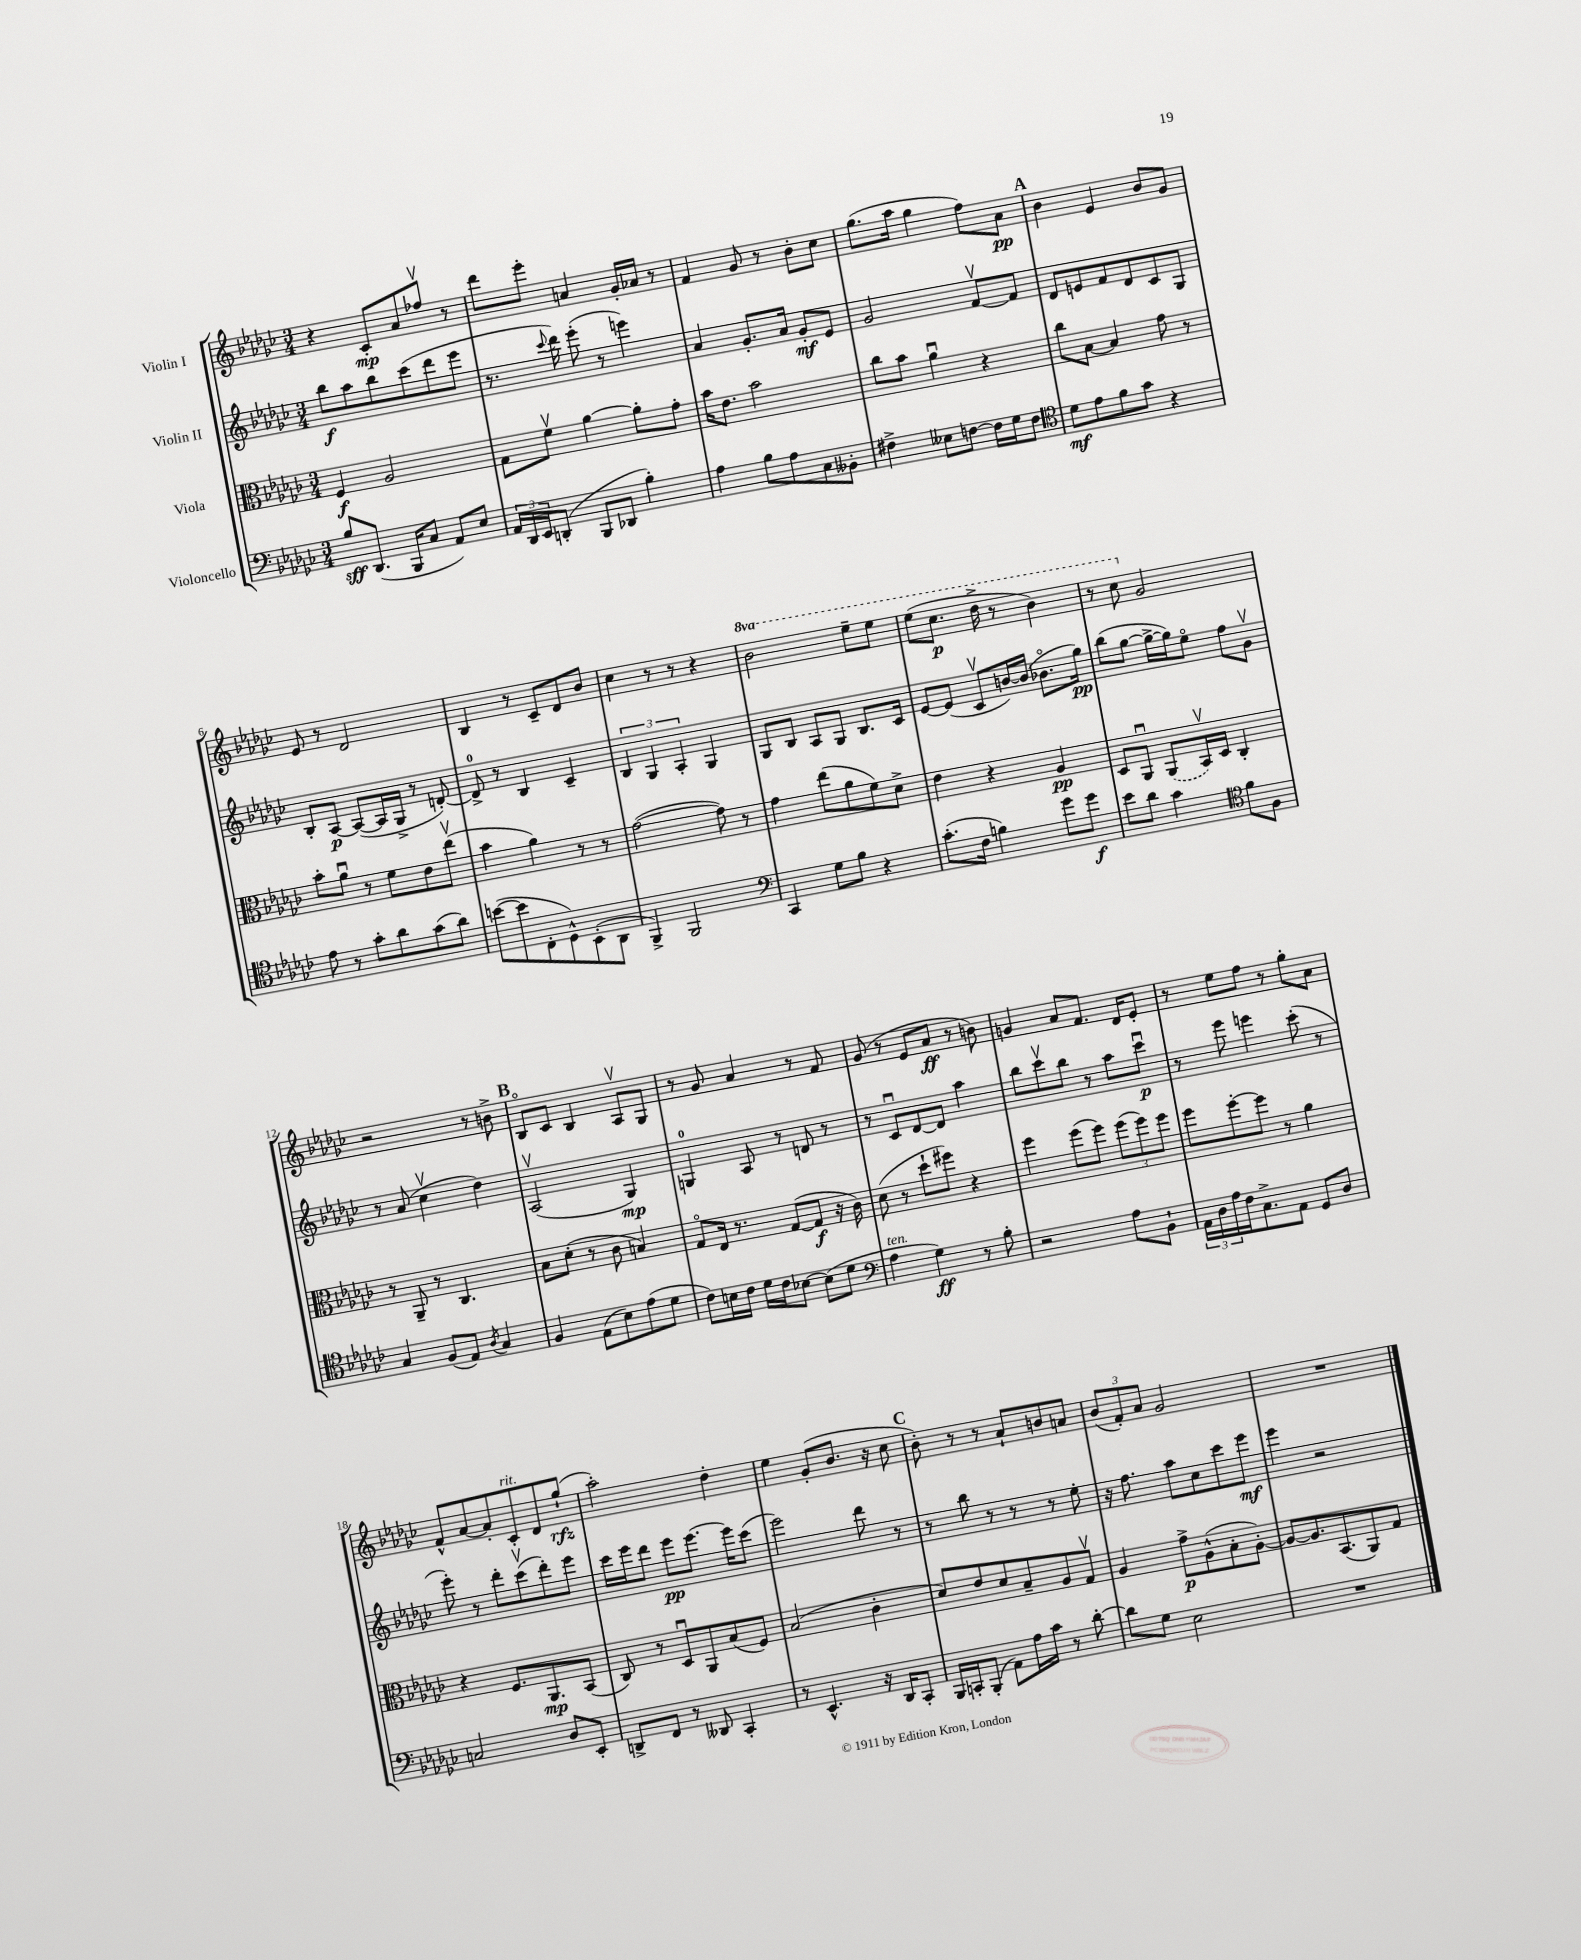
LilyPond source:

<<
\new StaffGroup <<
\new Staff = "s0" \with { instrumentName = "Violin I" } {
    \clef treble \key ges \major \numericTimeSignature \time 3/4 \set Staff.ottavationMarkups = #ottavation-simple-ordinals
    r4 ces'8-.\mp aes'8 fes''8\upbow r8 |
    des'''8 ees'''8-. a'4 ges'16-. aes'16 r8 |
    f'4 ges'8 r8 bes'8-. ces''8 |
    ges''8.( aes''16 ges''4 f''8) aes'8\pp |
    \mark \markup { \bold "A" } bes'4 ees'4 bes'8 ges'8 |
    ees'8 r8 des'2 |
    bes4 r8 ces'8-- des'8 bes'8 |
    ces''4 r8 r8 r4 |
    \ottava #1 bes''2 ees'''8-- ees'''8 |
    ees'''8( ces'''8.\p des'''16-> r8 bes''4) |
    r8 ces'''8 \ottava #0 ges'2 |
    r2 r8 b'8-> |
    \mark \markup { \bold "B" } bes8\flageolet ces'8 bes4 aes8\upbow ges8 |
    r8 ges'8 aes'4 r8 f'8 |
    ges'8( r8 ees'8 aes'8\ff r8 b'8) |
    g'4 aes'8 f'8. des'16 ees'8-. |
    r8 ees''8 f''8 r8 ges''8-. aes'8 |
    f'8-^ aes'8~ aes'8-. ces'8-.^\markup { \italic "rit." } des'8 ges''8-!\rfz( |
    aes''2-.) des''4-. |
    ees''4 ges'8-.( bes'8. r16 ces''8 |
    \mark \markup { \bold "C" } bes'8-.) r8 r8 aes'8-! b'8 a'8 |
    \tuplet 3/2 { bes'8( f'8-.) aes'8 } ges'2 |
    R2. \bar "|." |
}
\new Staff = "s1" \with { instrumentName = "Violin II" } {
    \clef treble \key ges \major \numericTimeSignature \time 3/4
    bes''8\f aes''8 bes''8 ces'''8( des'''8 ees'''8 |
    r8. \appoggiatura { ces'''8 } des'''16) ees'''8-.( r8 e'''4) |
    aes'4 ges'8.-. aes'16 ges'8-.\mf ees'8 |
    ges'2 f'8~\upbow f'8 |
    \mark \markup { \bold "A" } des'8 e'8 f'8 des'8 ces'8 ges8 |
    bes8-. aes8~\p aes8~( aes16 ges16-> r8 d'8~-.) |
    d'8-0-> r8 bes4 ces'4-- |
    \tuplet 3/2 { bes4 ges4 aes4-. } ges4 |
    ges8 bes8 aes8 ges8 bes8. ces'16 |
    ees'8~ ees'8( ces'8\upbow b'16~) b'16( bes'8.\flageolet ges''16\pp) |
    bes''8( ges''8~ ges''16~-> ges''16) ees''8\flageolet f''8 ges'8\upbow |
    r8 aes'8( ces''4\upbow des''4) |
    \mark \markup { \bold "B" } aes2\upbow( ges4\mp) |
    g4-0 aes8 r8 d'8 r8 |
    r8 ces'8\downbow des'8~ des'8 aes''4 |
    bes''8 ces'''8\upbow bes''8 r8 aes''8 ces'''8\downbow\p |
    r8 ees'''8 e'''4 ces'''8-.( r8 |
    ees'''8-.) r8 des'''8-. ces'''8\upbow( des'''8-.) ees'''8 |
    ces'''16 ees'''16 des'''8 ees'''8\pp ees'''8.~ ees'''16 ces'''8( |
    ees'''2) des'''8 r8 |
    \mark \markup { \bold "C" } r8 bes''8 r8 r8 r8 ees''8-. |
    r16 f''8. aes''8 ces''8 ces'''8 ees'''8\mf |
    ees'''4 r2 \bar "|." |
}
\new Staff = "s2" \with { instrumentName = "Viola" } {
    \clef alto \key ges \major \numericTimeSignature \time 3/4
    f4\f aes2 |
    ges8 f'8\upbow aes'4~ aes'8-. ges'8-. |
    bes'16 ees'8. bes'2 |
    ces''8 bes'8 aes'4\downbow r4 |
    \mark \markup { \bold "A" } ces''8 bes8~ bes4 ges'8 r8 |
    bes'8-. aes'8\downbow r8 f'8 ees'8 ees''8\upbow( |
    bes'4 aes'4) r8 r8 |
    ges'2~( ges'8) r8 |
    ges'4 ees''8( aes'8 f'8) des'8-> |
    ees'4 r4 aes4\pp |
    des8 aes,8\downbow \once \slurDashed aes,8( bes,16\upbow) des16 ces4-. |
    r8 aes,8-- r8 ces4. |
    \mark \markup { \bold "B" } bes8 des'8-.( r8 ces'8 b4) |
    ges8\flageolet ees16 r8. ges8~( ges8\f r16 ces'16) |
    des'8( r8 des''8-! fis''8) r4 |
    f''4 f''8( f''8) \tuplet 3/2 { f''8( f''8) f''8 } |
    f''8 f''8~-. f''8 r8 aes'4 |
    r4 f8. aes,8.\mp bes,8( |
    ces8) r8 des8\downbow aes,8 bes8( f8) |
    bes2( ces'4-. |
    \mark \markup { \bold "C" } des'8) ees'8 des'8 bes8-- aes8 ges8\upbow |
    aes4 ges'8->\p aes8-^( bes8-. aes8~-.) |
    aes8~ aes8. bes,8.( aes,8) ges8 \bar "|." |
}
\new Staff = "s3" \with { instrumentName = "Violoncello" } {
    \clef bass \key ges \major \numericTimeSignature \time 3/4
    bes8\sff des,8.( bes,,16 ces8 aes,8) ees8 |
    \tuplet 3/2 { aes,16 des,16 ees,16 } d,8-.( bes,,8 des,8 bes4-.) |
    aes4 bes8 aes8 ces8 beses,8-. |
    fis4-> eeses8 f8~ f16 ges16 f8 |
    \mark \markup { \bold "A" } \clef tenor des'8\mf ees'8 f'8 ges'8 r4 |
    ees'8 r8 ges'8-. aes'8 ges'8( aes'8) |
    b'8~( b'8 ces8-. des8-^) bes,8-.( aes,8 |
    f,4->) f,2 |
    \clef bass ces,4 ges8 bes8 r4 |
    ces'8.-.( f16 b4) ges'8 ges'8\f |
    ees'8 des'8 ces'4 \clef tenor f'8 f8 |
    ges4 f8( ees8) \acciaccatura { aes8 } ges4 |
    \mark \markup { \bold "B" } f4 ees8( bes8) ees'8( des'8 |
    ces'8) b16 ces'16 des'16 ces'16 bes8~ bes8( des'8 |
    \clef bass aes4^\markup { \italic "ten." } ges4\ff) r8 bes8-. |
    r2 aes8 bes,8-! |
    \tuplet 3/2 { aes,16 des16 aes16 } f16 ces8.-> aes,8 ges,8 des8 |
    c2 des8 ees,8-. |
    d,8-> f,8 r8 deses,8 ces,4-. |
    r8 ees,4.-^ r16 des,16 ces,8-. |
    \mark \markup { \bold "C" } bes,,16 c,16-. bes,,8-.( aes,8) aes16 ces'16 r8 des'8~-. |
    des'8 ges8 ees2 |
    R2. \bar "|." |
}
>>
>>
